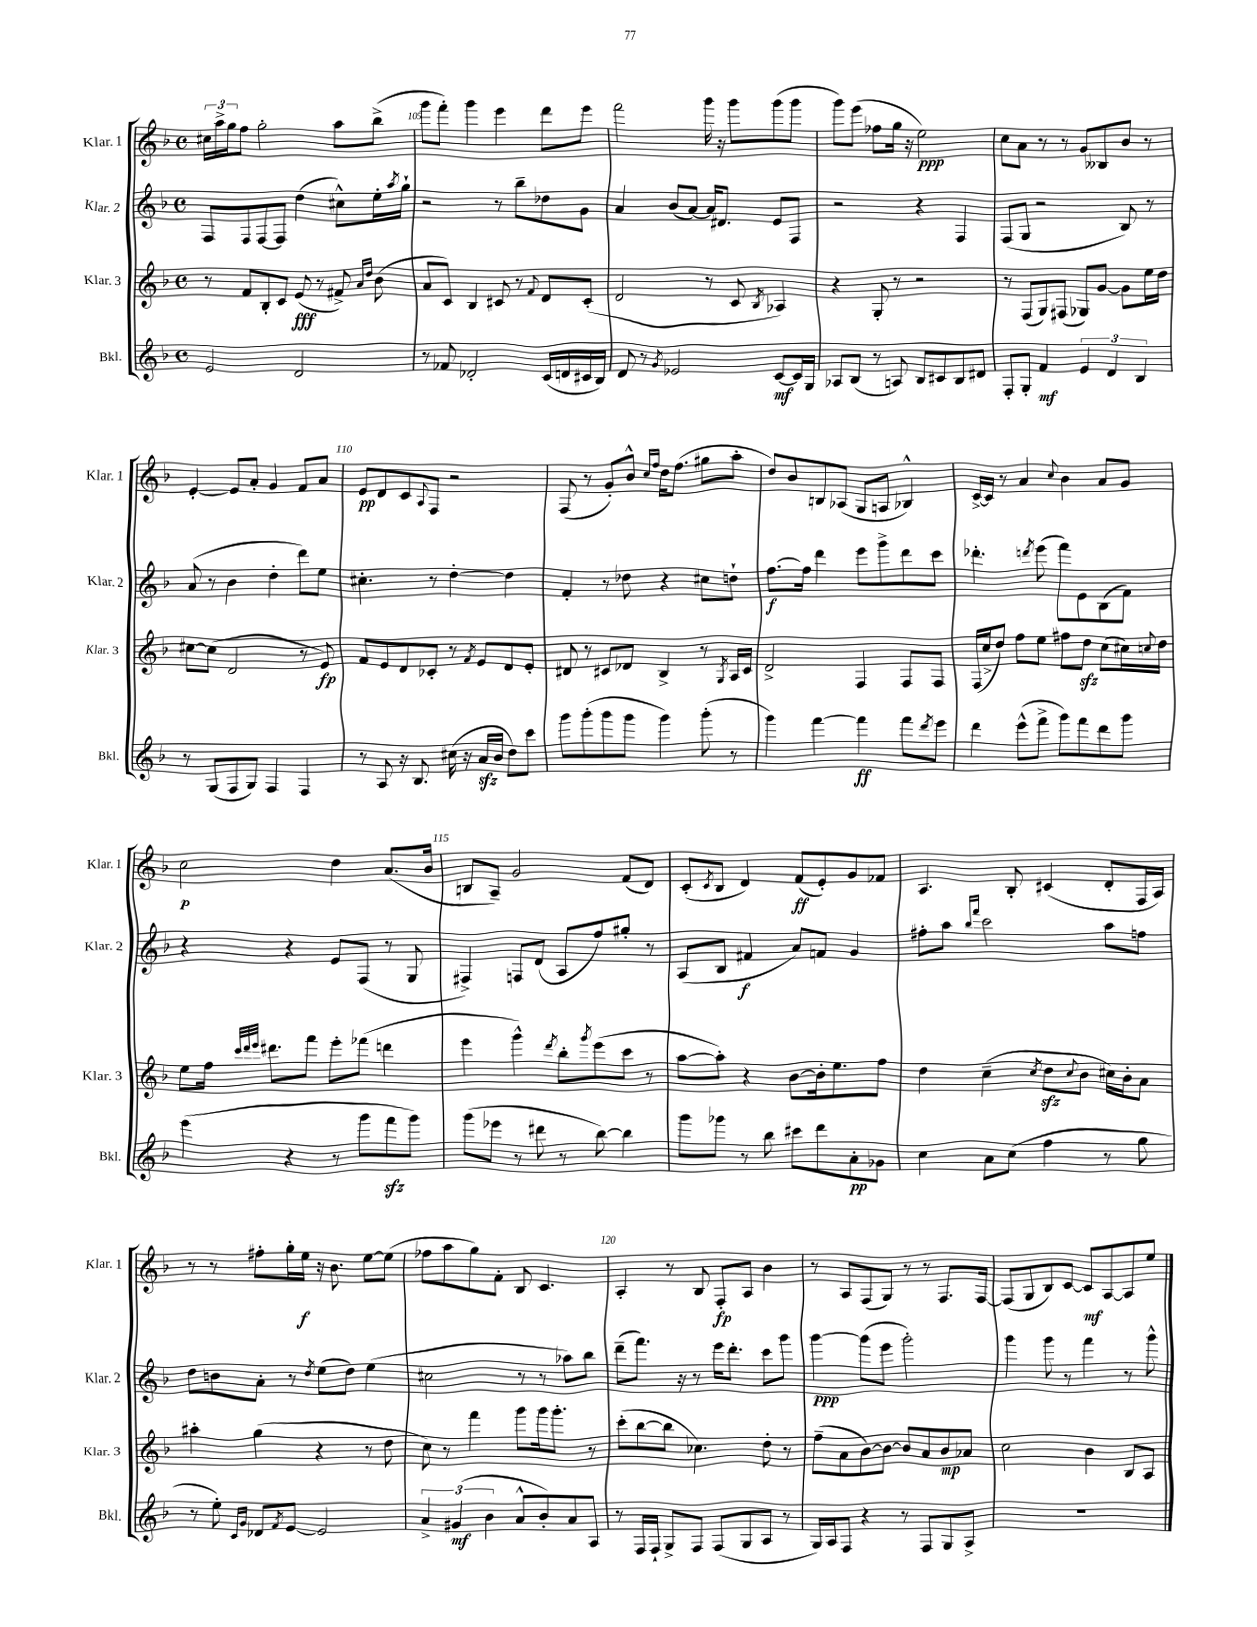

**kern	**kern	**kern	**kern
*staff4	*staff3	*staff2	*staff1
*clefG2	*clefG2	*clefG2	*clefG2
*k[b-]	*k[b-]	*k[b-]	*k[b-]
*M4/4	*M4/4	*M4/4	*M4/4
*met(c)	*met(c)	*met(c)	*met(c)
2e	8r	8F	24cc#
.	.	.	24aa^
.	.	.	24gg
.	8f	8F	8ff
.	8B-'	[8F	2gg'
.	8c	8F]	.
2d	(8e	(4dd	.
.	8r	.	.
.	8f#^)	8cc#^^)	8aa
.	16qqa	.	.
.	16qqdd	.	.
.	(8b-	16ee'	(8bb-^
.	.	8qaa	.
.	.	16gg`	.
=	=	=	=
8r	8a	2r	8ggg
8f-	8c)	.	8fff')
2d-'	4B-	.	4ggg
.	8c#	8r	4eee
.	8r	8bb-~	.
.	8qqf	.	.
(16c	8d	8dd-	8ddd
16d	.	.	.
16c#	(8c#'	8g	8eee
16B-)	.	.	.
=	=	=	=
8d	2d	4a	2fff
8r	.	.	.
8qg	.	.	.
2e-	.	(8b-	.
.	.	[8a)	.
.	8r	16a]	16ggg
.	.	8.d#	16r
.	8c	.	8ggg
.	8qB-	.	.
[8c	4A-)	8e	(8ggg
16c]	.	8F	8ggg
16G	.	.	.
=	=	=	=
8A-	4r	2r	8ggg)
(8B-	.	.	(8eee
8r	8G'	.	8ff-
8A)	8r	.	16gg
.	.	.	16r
8B-	2r	4r	2ee)
8c#	.	.	.
8B-	.	4F	.
8d#	.	.	.
=	=	=	=
8F'	8r	(8F	8cc
8G'	(8F	8G	8a
4f	8G)	2r	8r
.	(8F#	.	8r
6e	8G-)	.	8g
.	[8g	.	8B--
6d	.	.	.
.	8g]	8B-)	8b-
6B-	.	.	.
.	16ee	8r	8r
.	16dd	.	.
=	=	=	=
8r	[8cc#	(8a	[4e'
(8G	(8cc#]	8r	.
8F	2d	4b-	8e]
8G)	.	.	8a'
4F	.	4dd'	4g
4F	8r	8ddd)	8f
.	8e)	8ee	8a
=	=	=	=
8r	8f	4.cc#'	8e
8A	8e	.	8d
16r	8d	.	8c
8.B-	.	.	.
.	.	.	8qqA
.	8c-'	8r	8F
(16cc#	8r	[4dd'	2r
16r	.	.	.
.	8qf	.	.
16a	8e	.	.
16b-	.	.	.
8dd)	8d	4dd]	.
8ccc	8e'	.	.
=	=	=	=
8ggg	8d#	4f'	(8F
(8ggg'	8r	.	8r
8ggg	8c#	8r	8g')
8ggg	8d-	8dd-	8b-^^
.	.	.	16qqcc
.	.	.	16qqff
4ggg)	4B-^	4r	16dd
.	.	.	(8.ff
(8ggg'	8r	8cc#	8gg#
.	8qG	.	.
8r	16A	8dd`	8aa'
.	16c#	.	.
=	=	=	=
4ggg)	2d^	[8.ff	8dd)
.	.	.	8b-
.	.	16ff]	.
[4fff	.	4ddd	8B
.	.	.	(8A-
4fff]	4F	8eee	8G
.	.	8ggg^	8A
8fff	8F	8ddd	4B-^^)
8qddd	.	.	.
8eee	8F	8ccc	.
=	=	=	=
4ddd	(16F	4.ddd-'	[16c^
.	16cc^	.	16c]
.	8dd)	.	8r
(8eee^^	8ff	.	4a
.	.	8qddd	.
8fff^	8ee	(8eee	.
.	.	.	8qqcc
8ggg)	8ff#	8fff)	4b-
8fff	8dd	8e	.
8ddd	(8cc	(8B-	8a
8ggg	16cc#)	8f)	8g
.	8qqcc	.	.
.	16dd	.	.
=	=	=	=
(4eee	8ee	4r	2cc
.	16ff	.	.
.	32qqccc	.	.
.	32qqddd	.	.
.	32qqeee	.	.
.	8.ddd#	.	.
4r	.	4r	.
.	8fff	.	.
8r	8eee'	8e	4dd
8ggg	(8fff-	(8F	.
8fff	4ddd	8r	(8.a
8ggg)	.	8G	.
.	.	.	16b-
=	=	=	=
(8ggg	4eee	4F#^)	8B
8eee-	.	.	8A~)
8r	4ggg^^)	8F	2g
8ddd#	.	(8d	.
.	8qddd	.	.
8r	8bb-'	8A	.
.	8qggg	.	.
[8bb-)	(8eee	8ff)	.
4bb-]	8ccc	8gg#'	(8f
.	8r	8r	8d)
=	=	=	=
8ggg	[8aa	(8A	(8c'
.	.	.	8qc
8ggg-	8aa'])	8B-	8B-
8r	4r	4f#	4d)
8bb-	.	.	.
8ccc#	[8b-	8a)	(8f
8ddd	16b-']	8f	8e')
.	8.ee	.	.
8a'	.	4g	8g
8g-	8ff	.	8f-
=	=	=	=
4cc	4dd	8ff#'	4.A
.	.	8aa	.
.	.	16qqbb-	.
.	.	16qqfff	.
8a	(4cc~	2ccc	.
(8cc	.	.	8B-'
.	8qcc	.	.
4ff	8dd	.	(4c#
.	8qqcc	.	.
.	8b-	.	.
8r	16cc#)	8aa	8d'
.	16b-'	.	.
8gg	8a	8ff	16F
.	.	.	16A)
=	=	=	=
8r	4aa#'	8dd	8r
8ee')	.	8b	8r
16qqc	.	.	.
16qqg	.	.	.
8d-	(4gg	8a'	8ff#'
8qf	.	.	.
[8e	.	8r	16gg'
.	.	.	16ee
.	.	8qdd	.
2e]	4r	(8ee	16r
.	.	.	8.b-
.	.	8dd)	.
.	8r	(4ee	[8ee
.	8dd	.	(8ee]
=	=	=	=
6a^	8cc)	2cc#	8ff-
.	8r	.	8aa
(6g#	.	.	.
.	4fff	.	8gg)
6b-	.	.	.
.	.	.	8f'
8a^^	8ggg	8r	8B-
8b-')	16ggg	8r	4.c
.	8.ggg'	.	.
8a	.	8aa-)	.
8A	8r	8bb-	.
=	=	=	=
8r	(8ccc'	(8ddd~	4A'
16F	[8bb-	8.fff)	.
16F`	.	.	.
8G^	8bb-]	.	8r
.	.	16r	.
8F	4.cc-)	8r	8B-
(8F	.	16eee	8F'
.	.	8.ddd'	.
8G	.	.	8A
8A	8dd'	8ccc	4b-
8r	8r	8ggg	.
=	=	=	=
16G)	(8ff~	[4ggg	8r
16A	.	.	.
8F	8a	.	8A
4r	[8b-)	(8ggg]	(8F
.	8b-_	8eee	8G)
8r	8b-]	2ggg')	8r
8F	8a	.	8r
8G	8b-	.	8.F
8A^	8a-	.	.
.	.	.	[16F
=	=	=	=
1r	2cc	4ggg	(8F]
.	.	.	8G
.	.	8ggg	8B-)
.	.	8r	[8c
.	4b-	4fff	8c]
.	.	.	[8A
.	8B-	8r	8A]
.	8A	8ggg^^	8ee
==	==	==	==
*-	*-	*-	*-
